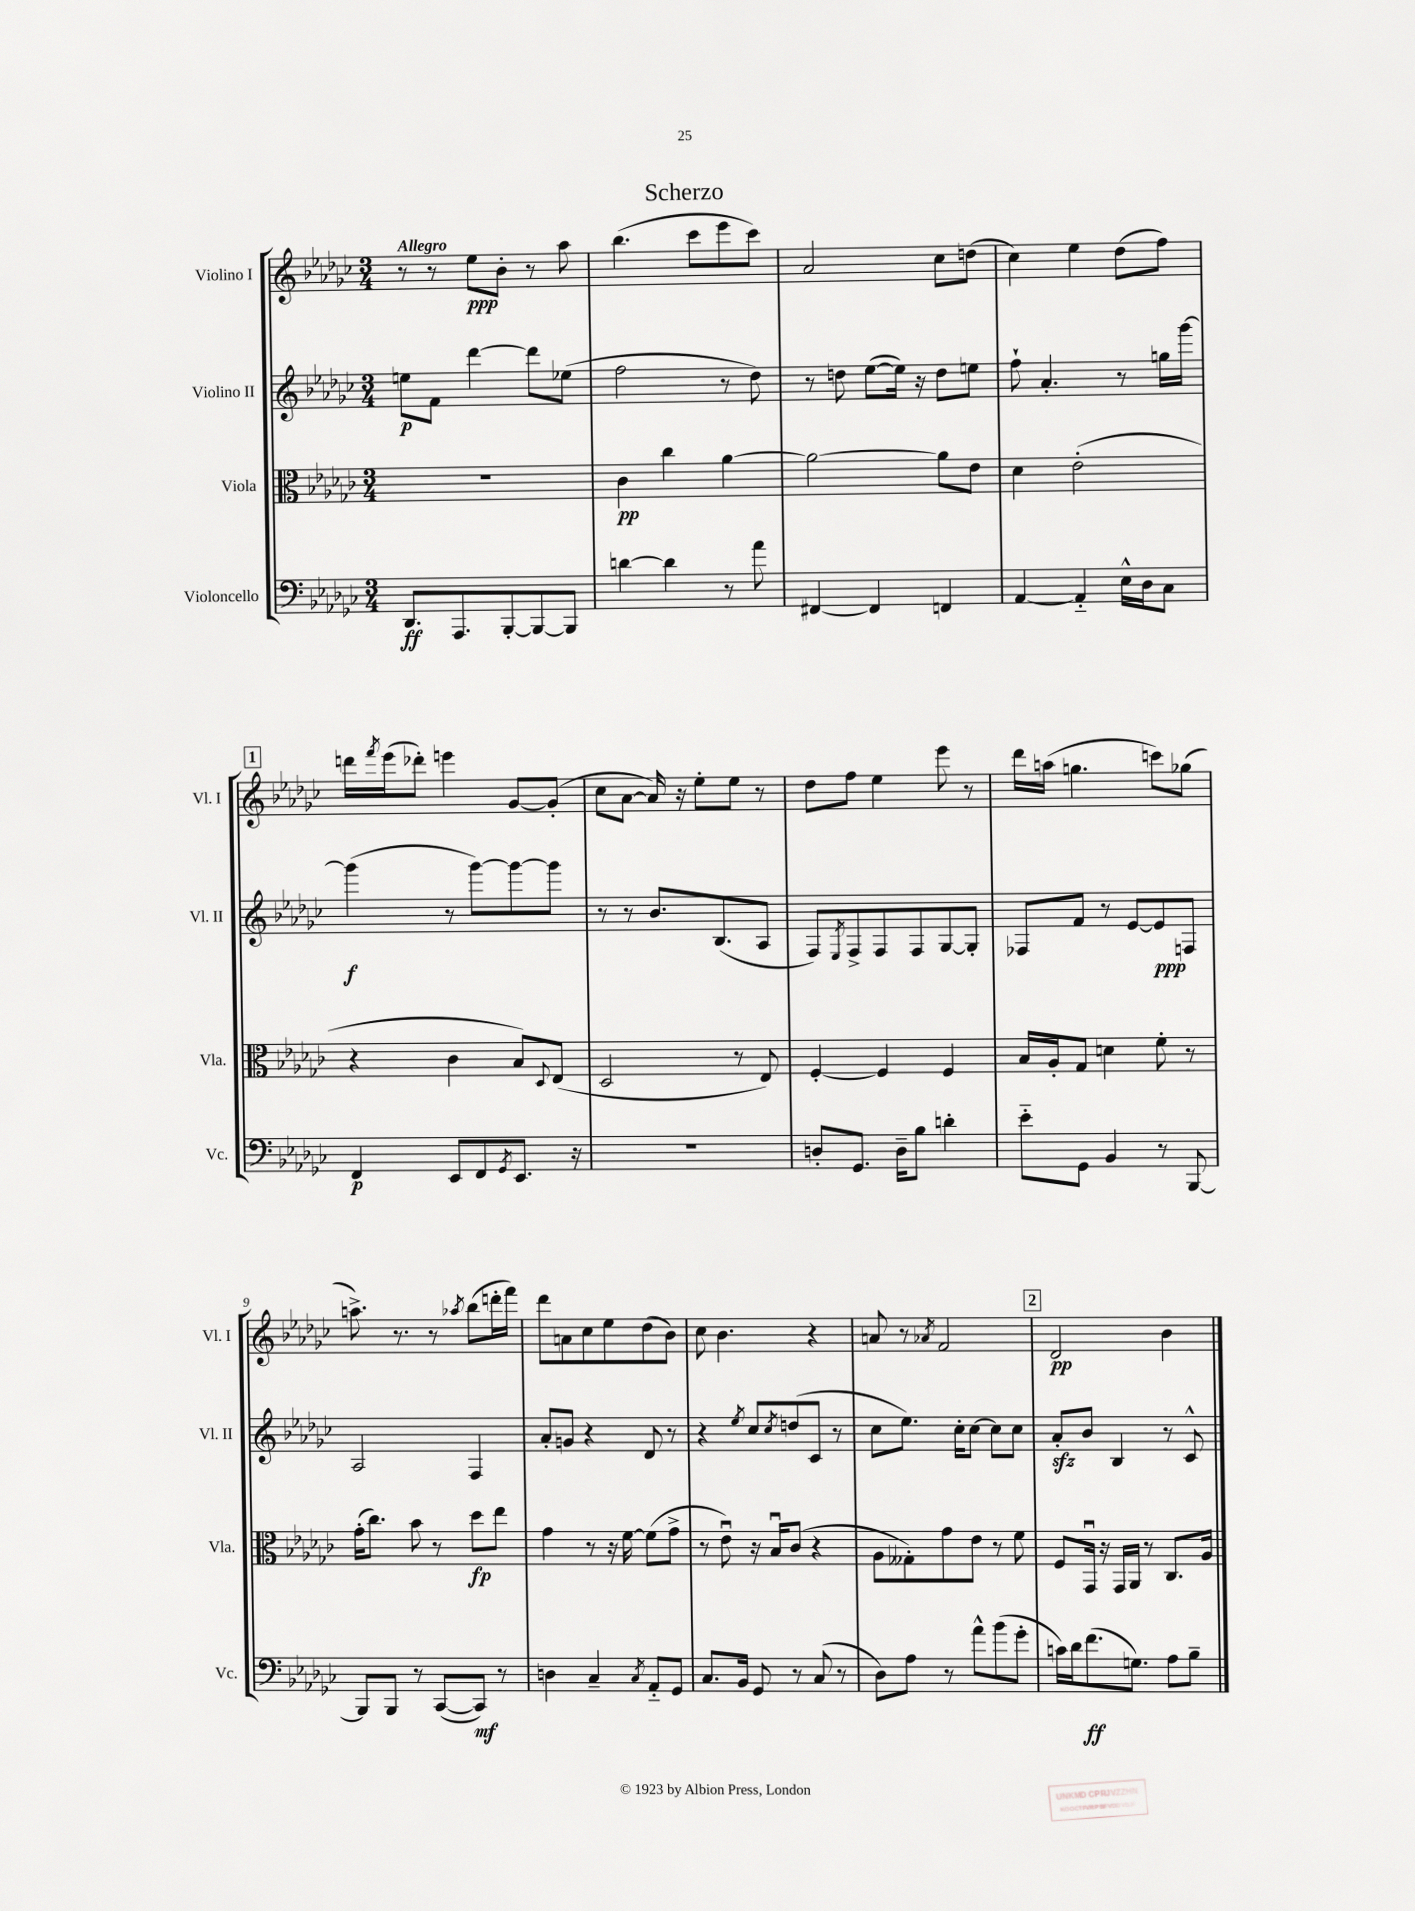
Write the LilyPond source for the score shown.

\header { title = "Scherzo" }
<<
\new StaffGroup <<
\new Staff = "s0" \with { instrumentName = "Violino I" shortInstrumentName = "Vl. I" } {
    \clef treble \key ges \major \numericTimeSignature \time 3/4 \tempo "Allegro"
    r8 r8 ees''8\ppp bes'8-. r8 aes''8 |
    bes''4.( ces'''8 ees'''8 ces'''8) |
    aes'2 ces''8 d''8( |
    ces''4) ees''4 des''8( f''8) |
    \mark \markup { \box "1" } d'''16 \acciaccatura { f'''8 } ees'''16( des'''8-.) e'''4 ges'8~ ges'8-.( |
    ces''8 aes'8~ aes'16) r16 ees''8-. ees''8 r8 |
    des''8 f''8 ees''4 ees'''8 r8 |
    des'''16 a''16( g''4. c'''8) ges''8( |
    a''8.->) r8. r8 \acciaccatura { aes''8 } bes''8( d'''16-. f'''16) |
    des'''8 a'8 ces''8 ees''8 des''8( bes'8) |
    ces''8 bes'4. r4 |
    a'8 r8 \acciaccatura { aes'8 } f'2 |
    \mark \markup { \box "2" } des'2\pp bes'4 \bar "|." |
}
\new Staff = "s1" \with { instrumentName = "Violino II" shortInstrumentName = "Vl. II" } {
    \clef treble \key ges \major \numericTimeSignature \time 3/4
    e''8\p f'8 des'''4~ des'''8 ees''8( |
    f''2 r8 des''8) |
    r8 d''8 ees''8~( ees''16) r16 d''8 e''8 |
    f''8-! aes'4.-. r8 g''16 ges'''16~ |
    \mark \markup { \box "1" } ges'''4\f( r8 ges'''8~) ges'''8~ ges'''8 |
    r8 r8 bes'8. bes8.( aes8 |
    f8) \acciaccatura { ees8 } f8-> f8 f8 ges8~ ges8-. |
    fes8 f'8 r8 ees'8~ ees'8\ppp f8 |
    aes2 f4 |
    aes'8-. g'8 r4 des'8 r8 |
    r4 \acciaccatura { ees''8 } ces''8 \acciaccatura { ces''8 } d''8( ces'8 r8 |
    ces''8 ees''8.) ces''16-. ces''8~ ces''8 ces''8 |
    \mark \markup { \box "2" } aes'8-.\sfz bes'8 bes4 r8 ces'8-^ \bar "|." |
}
\new Staff = "s2" \with { instrumentName = "Viola" shortInstrumentName = "Vla." } {
    \clef alto \key ges \major \numericTimeSignature \time 3/4
    R2. |
    ces'4\pp ces''4 aes'4~ |
    aes'2~ aes'8 ees'8 |
    des'4 ees'2-.( |
    \mark \markup { \box "1" } r4 ces'4 bes8) \appoggiatura { des8 } ees8( |
    des2 r8 ees8) |
    f4~-. f4 f4 |
    bes16 aes16-. ges8 d'4 f'8-. r8 |
    ges'16-.( ces''8.) bes'8 r8 des''8\fp ees''8 |
    ges'4 r8 r16 f'16~ f'8( ges'8-> |
    r8 ees'8\downbow) r16 bes16\downbow ces'8( r4 |
    aes8 geses8-.) ges'8 ees'8 r8 f'8 |
    \mark \markup { \box "2" } f8 ges,16\downbow r16 ges,16 aes,16 r8 ces8. aes16 \bar "|." |
}
\new Staff = "s3" \with { instrumentName = "Violoncello" shortInstrumentName = "Vc." } {
    \clef bass \key ges \major \numericTimeSignature \time 3/4
    des,8.\ff aes,,8. bes,,8~-. bes,,8~ bes,,8 |
    d'4~ d'4 r8 aes'8 |
    fis,4~ fis,4 f,4 |
    aes,4~ aes,4-_ ees16-^ des16 ces8 |
    \mark \markup { \box "1" } f,4\p ees,8 f,8 \acciaccatura { ges,8 } ees,8. r16 |
    R2. |
    d8-. ges,8. d16-- bes8 d'4-. |
    ees'8-_ ges,8 bes,4 r8 bes,,8~ |
    bes,,8 bes,,8 r8 ces,8~( ces,8\mf) r8 |
    d4 ces4-- \acciaccatura { ces8 } aes,8-_ ges,8 |
    ces8. bes,16 ges,8 r8 ces8( r8 |
    des8) aes8 r8 aes'8-^ bes'8( ges'8-. |
    \mark \markup { \box "2" } c'16) des'16 f'8.\ff( g8.) aes8 bes8-- \bar "|." |
}
>>
>>
